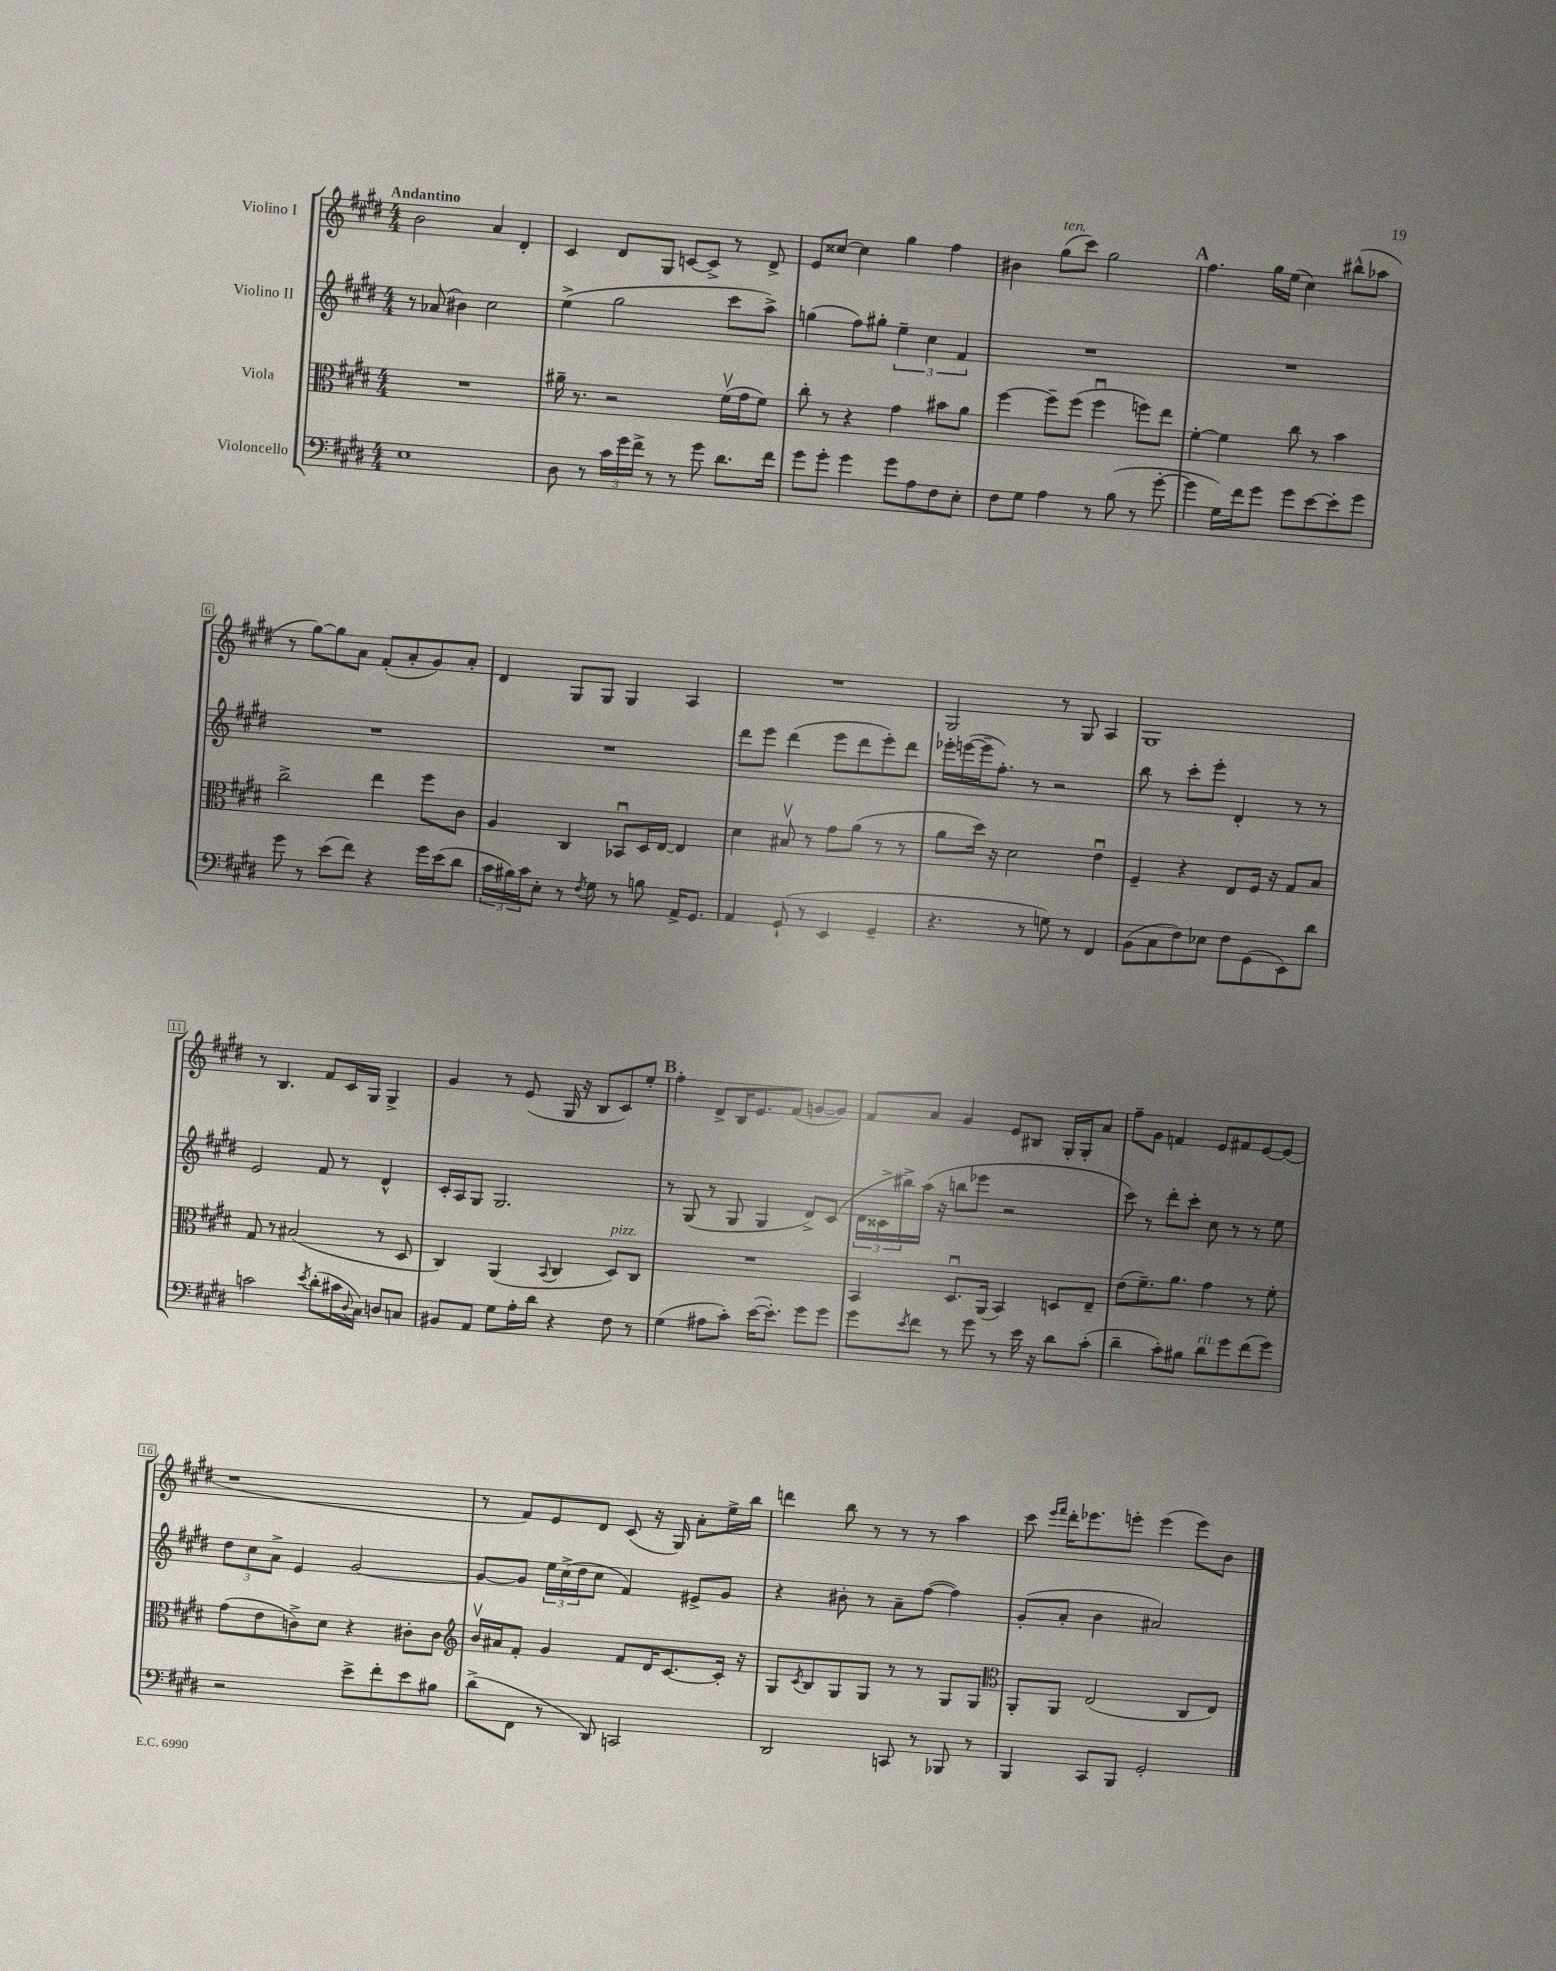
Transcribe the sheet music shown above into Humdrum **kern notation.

**kern	**kern	**kern	**kern
*part4	*part3	*part2	*part1
*staff4	*staff3	*staff2	*staff1
*I"Violoncello	*I"Viola	*I"Violino II	*I"Violino I
*clefF4	*clefC3	*clefG2	*clefG2
*k[f#c#g#d#]	*k[f#c#g#d#]	*k[f#c#g#d#]	*k[f#c#g#d#]
*M4/4	*M4/4	*M4/4	*M4/4
=1	=1	=1	=1
!	!	!	!LO:TX:a:B:t=Andantino
1E	1r	8r	2b\
.	.	(8a-X/	.
.	.	4b#X\)	.
.	.	2cc#\	4a/
.	.	.	4d#'/
=2	=2	=2	=2
8D#\	16a#X~\	(4ee^\	4c#/
.	8.r	.	.
8r	.	.	.
24c#\LL	2r	2gg#\	8d#/L
24g#\	.	.	.
24f#^\JJ	.	.	.
8r	.	.	8G#/J
8r	.	.	[8cn/L
8g#\	.	.	8c^/J]
8.d#\L	(16f#v\LL	8ccc#\L	8r
.	16g#\J	.	.
.	8f#\J)	8aa^\J)	8d#^/
16f#\Jk	.	.	.
=3	=3	=3	=3
8g#\L	8cc#'\	(4ggn\	8e/L
8g#'\J	8r	.	[8cc##X/J
4g#\	4r	8ff#\L)	4cc##\]
.	.	8gg#X'\J	.
8g#\L	4g#\	6ee~\	4gg#\
8A\	.	.	.
.	.	6cc#\	.
8F#\	8b#X\L	.	4ff#\
.	.	6f#/	.
8E'\J	8a\J	.	.
=4	=4	=4	=4
8F#\L	[4ff#\	1r	4b#X\
8G#\J	.	.	.
!	!	!	!LO:TX:a:i:t=ten.
4A\	8ff#~\L]	.	(8gg#\L
.	(8ff#\J	.	8ccc#\J)
8r	4ff#u\	.	2gg#\
(8B\	.	.	.
8r	8ffn\L)	.	.
[8g#'\	8ee\J	.	.
!!LO:REH:place=s1:t=A
=5	=5	=5	=5
4g#\]	[4f#'\	1r	4.ff#\
16G#\LL)	4f#\]	.	.
16f#\J	.	.	.
8g#\J	.	.	16gg#\LL
.	.	.	(16ee\JJ
8g#\L	8cc#\	.	4cc#\)
[8e\	8r	.	.
8e'\]	4b\	.	(8bb#X^^\L
8g#\J	.	.	8aa-X\J
!!LO:LB:g=z
=6	=6	=6	=6
8g#\	2cc#^\	1r	8r
8r	.	.	[8gg#\L)
(8e\L	.	.	8gg#\]
8f#\J)	.	.	8a\J
4r	4ee\	.	(8f#'/L
.	.	.	8a'/
16g#\LL	8ff#\L	.	8g#/)
(16e\J	.	.	.
8d#\J	8c#\J	.	8a'/J
=7	=7	=7	=7
24c#\LL	4A/	1r	4d#/
24B#X\)	.	.	.
24c#\J	.	.	.
8E'\J	.	.	.
8r	4C#/	.	8G#/L
8qF#/	.	.	.
8G#\	.	.	8G#/J
8r	8BB-Xu/L	.	4G#/
8Bn\	16D#/L	.	.
.	[16E/JJ	.	.
16AA^/KL	4E/]	.	4A/
8.GG#/J	.	.	.
=8	=8	=8	=8
4AA/	4d#\	8ddd#\L	1r
.	.	8eee\J	.
(8GG#`/	8B#Xv/	(4ddd#\	.
8r	8r	.	.
4EE/	8g#\L	8eee\L	.
.	(8a\J	8ddd#\	.
4GG#~/	8r	8eee'\)	.
.	8r	8ddd#\J	.
=9	=9	=9	=9
4.r	8a\L	16eee-X'\LL	2G#/
.	.	([16eeen\	.
.	16dd#\Jk)	16eee~\J]	.
.	16r	8.ff#'\J)	.
.	2d#\	.	.
8r	.	8r	.
8Gn\)	.	2r	8r
8r	.	.	8G#/
4FF#/	4eu\	.	4A/
=10	=10	=10	=10
(8BB\L	4F#~/	8bb\	1G#
8C#\	.	8r	.
8F#\)	4r	8ccc#'\L	.
8E-X\J	.	8eee'\J	.
8F#\L	8E/L	4d#'/	.
(8GG#\	16F#/Jk	.	.
.	16r	.	.
8EE\)	8G#/L	8r	.
8d#\J	8B/J	8r	.
!!LO:LB:g=z
=11	=11	=11	=11
2cn\	8G#/	2e/	8r
.	8r	.	4.B/
.	(2B#X/	.	.
8qe/	.	.	.
(8d#'\L	.	8f#/	8f#/L
16c#X\L	.	8r	16c#/L
8qqD#/	.	.	.
16C#\JJ)	.	.	16G#/JJ
8Dn/L	8r	4d#^^/	4G#^/
8Cn/J	8D#/	.	.
=12	=12	=12	=12
8BB#X/L	4C#/)	16c#'/LL	4g#/
.	.	16A/J	.
8AA/J	.	8G#/J	.
8G#\L	(4AA/	2.G#/	8r
16A'\L	.	.	(8e/
16d#\JJ	.	.	.
.	8qqBB/	.	.
4r	4C#/	.	16G#/
.	.	.	16r
.	.	.	8B/L
!	!LO:TX:a:i:t=pizz.	!	!
8F#\	8D#/L)	.	8c#/)
8r	8C#/J	.	8ee'/J
!!LO:REH:place=s1:t=B
=13	=13	=13	=13
(4G#\	1r	8r	4ff#'\
.	.	(8G#/	.
8A#X\L	.	8r	8d#^/L
8c#'\J)	.	8G#/	16B/K
.	.	.	8.e/
([16e\KL	.	4G#/	.
8.e'\J])	.	.	.
.	.	.	(8f#/J
8g#\L	.	8d#^/L)	[8gn/L
8g#\J	.	(8c#/J	8g/J])
=14	=14	=14	=14
8g#\L	4BB/	24d#\LL	8f#/L
.	.	24c##X^\	.
.	.	24bb#X^\)	.
8qe/	.	.	.
8f#\J	.	(16aa\JJ	8a/J
.	.	16r	.
8r	8.D#u/L	8bbn\L	4g#/
8g#\	.	8eee-X\J	.
.	(16AA/Jk	.	.
8r	4BB/)	2r	8e/L
16e\	.	.	8B#X/J
16r	.	.	.
8d#\L	8Dn/L	.	16G#'/LL
.	.	.	16G#'/J
(8c#'\J	8E~/J	.	8a/J
=15	=15	=15	=15
4d#~\	(8e\L	8ccc#\)	8ff#~\L
.	8.f#~\)	8r	8g#\J
8c#'\L)	.	8ddd#'\L	4fn/
.	8.a\J	.	.
8B#X\J	.	8ccc#'\J	.
!LO:TX:a:i:t=rit.	!	!	!
8d#\L	4g#\	8cc#\	8e/L
8g#\	.	8r	8f#X/
(8f#\	8r	8r	[8e/
8g#\J)	8f#'\	8ee\	(8e/J]
!!LO:LB:g=z
=16	=16	=16	=16
2r	(8g#\L	12dd#\L	1r
.	.	12cc#\	.
.	8e\	.	.
.	.	12a^\J	.
.	8cn^\)	4e/	.
.	8d#\J	.	.
8e^\L	4r	[2g#/	.
8f#'\	.	.	.
8e\	8c#X'\L	.	.
8B#X\J	8c#\J	.	.
=17	=17	=17	=17
*	*clefG2	*	*
(8d#^\L	16bv/LL	8g#/L_	8r
.	16a#X/J	.	.
8FF#\J	8f#'/J	8g#/J]	8f#/L)
8r	4g#/	24ee\LL	8e/
.	.	(24cc#^\	.
.	.	24dd#\J	.
8DD#/)	.	8cc#\J	8d#/J
2CCn/	8f#/L	4f#/)	(8c#/
.	16d#/K	.	16r
.	[8.c#/	.	16G#/)
.	.	8e#X^/L	8a'\L
.	16c#'/Jk]	8g#/J	16ee^\L
.	16r	.	16bb\JJ
=18	=18	=18	=18
2DD#/	8G#/L	4r	4dddn\
.	8qc#/	.	.
.	8B/	.	.
.	8G#/	8b#X'\	8bb\
.	8G#/J	8r	8r
8CCn/	8r	8a~\L	8r
8r	8r	([8ff#\J	8r
8BBB-X/	8G#/L	4ff#\])	4aa\
8r	8G#/J	.	.
=19	=19	=19	=19
*	*clefC3	*	*
4BBB/	8AA'/L	(8g#'/L	8ccc#\
.	.	.	16qqeee/LL
.	.	.	16qqfff#/JJ
.	8AA/J	8a'/J	16ddd#'\KL
.	.	.	8.eee-X\
8CC#/L	(2E/	4b\	.
8BBB/J	.	.	8eeen'\J
2GG#'/	.	2a#X/)	(4eee\
.	8C#/L	.	8eee\L)
.	8E/J)	.	8b\J
==	==	==	==
*-	*-	*-	*-
